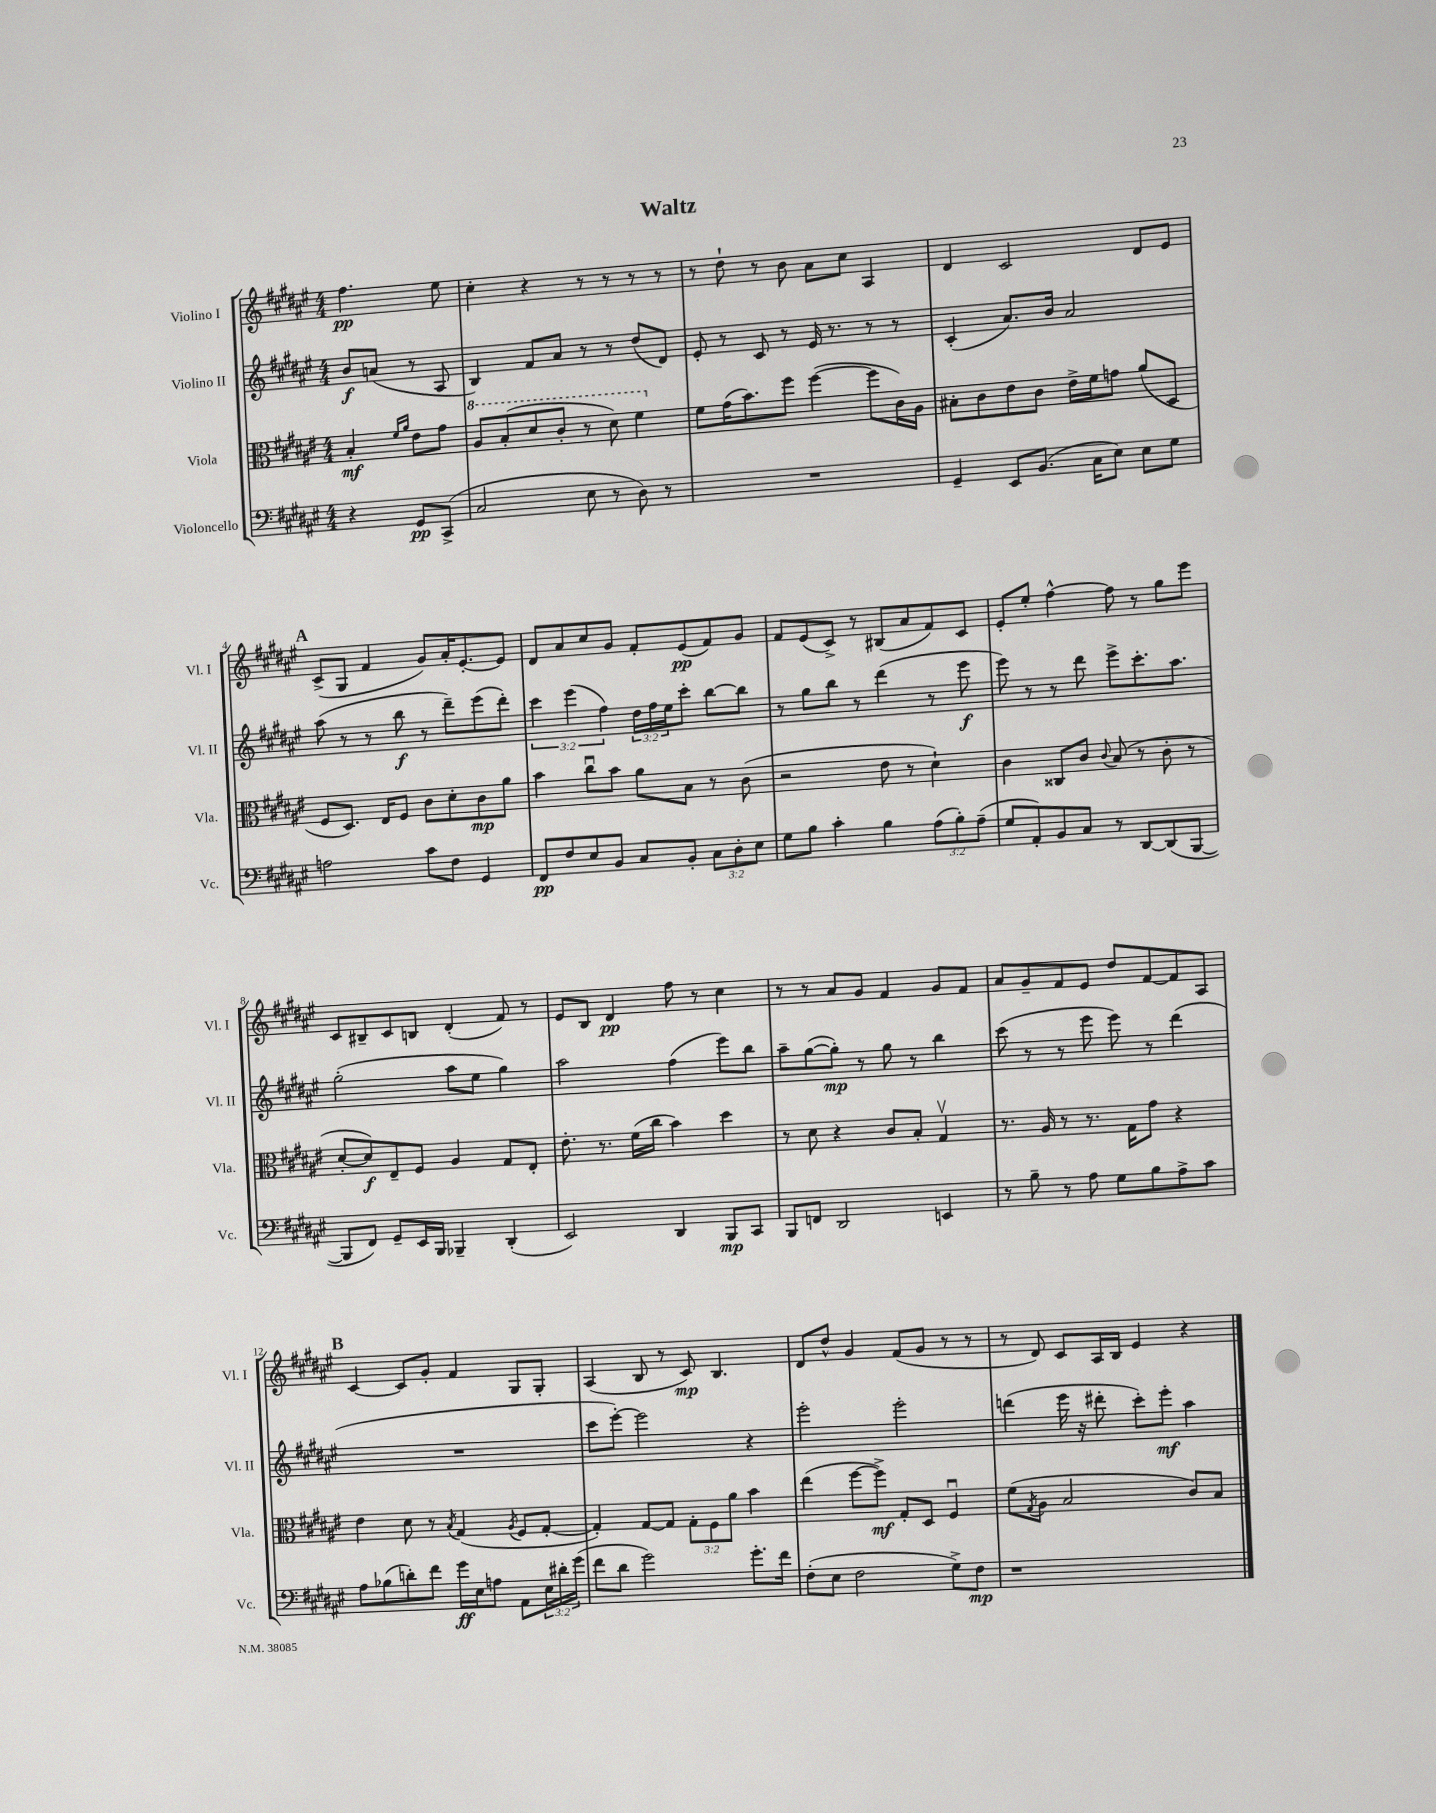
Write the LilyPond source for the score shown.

\header { title = "Waltz" }
<<
\new StaffGroup <<
\new Staff = "s0" \with { instrumentName = "Violino I" shortInstrumentName = "Vl. I" } {
    \clef treble \key fis \major \numericTimeSignature \time 4/4 \partial 2
    fis''4.\pp eis''8 |
    cis''4-. r4 r8 r8 r8 r8 |
    r8 dis''8-! r8 b'8 ais'8 cis''8 ais4 |
    dis'4 cis'2 dis'8 eis'8 |
    \mark \markup { \bold "A" } cis'8->( gis8 fis'4 gis'8) ais'16-. eis'8.~-. eis'8 |
    dis'8 ais'8 cis''8 gis'8 fis'8-. eis'8\pp( fis'8) gis'8 |
    fis'8 eis'8( cis'8->) r8 bis8( ais'8 fis'8) cis'8 |
    eis'8-. eis''8-. fis''4~-^ fis''8 r8 gis''8 eis'''8 |
    cis'8 bis8-- cis'8 b8 dis'4-.( fis'8) r8 |
    eis'8 b8 dis'4\pp fis''8 r8 cis''4 |
    r8 r8 ais'8 gis'8 fis'4 gis'8 fis'8 |
    ais'8 gis'8-- fis'8 eis'8 dis''8 fis'8~ fis'8 ais8 |
    \mark \markup { \bold "B" } cis'4~ cis'8 gis'8-. fis'4 gis8 gis8-. |
    ais4( b8 r8 cis'8\mp) b4. |
    dis'8 dis''8-^ gis'4 fis'8( gis'8 r8 r8 |
    r8 dis'8) cis'8 ais16 b16 eis'4 r4 \bar "|." |
}
\new Staff = "s1" \with { instrumentName = "Violino II" shortInstrumentName = "Vl. II" } {
    \clef treble \key fis \major \numericTimeSignature \time 4/4 \override Staff.TupletNumber.text = #tuplet-number::calc-fraction-text \partial 2
    b'8\f a'8( r8 ais8 |
    b4) fis'8 ais'8 r8 r8 dis''8( dis'8) |
    eis'8-. r8 cis'8 r8 eis'16 r8. r8 r8 |
    cis'4-.( ais'8.) b'16 ais'2 |
    \mark \markup { \bold "A" } ais''8( r8 r8 b''8\f r8 dis'''8--) eis'''8( dis'''8-.) |
    \tuplet 3/2 { cis'''4 eis'''4( fis''4) } \tuplet 3/2 { dis''16 fis''16 eis''16 } cis'''8-. b''8~ b''8 |
    r8 gis''8 b''8 r8 dis'''4( r8 eis'''8\f |
    eis'''8) r8 r8 dis'''8 eis'''8-> cis'''8.-. ais''8. |
    gis''2-.( ais''8 eis''8 gis''4) |
    ais''2 fis''4( eis'''8) b''8 |
    ais''8-- gis''8~( gis''8-.\mp) r8 gis''8 r8 b''4 |
    cis'''8( r8 r8 eis'''8 eis'''8) r8 dis'''4( |
    \mark \markup { \bold "B" } R1 |
    cis'''8 eis'''8~-.) eis'''2 r4 |
    eis'''2-. eis'''2-. |
    d'''4( eis'''16 r16 dis'''8-. cis'''8-.) eis'''8-.\mf ais''4 \bar "|." |
}
\new Staff = "s2" \with { instrumentName = "Viola" shortInstrumentName = "Vla." } {
    \clef alto \key fis \major \numericTimeSignature \time 4/4 \override Staff.TupletNumber.text = #tuplet-number::calc-fraction-text \partial 2
    b4-.\mf \grace { fis'16 ais'16 } eis'8 gis'8 |
    \ottava #1 ais'8 b'8-.( dis''8 cis''8-. r8 dis''8) fis''4 \ottava #0 |
    fis'8 gis'16( b'8.) fis''8 fis''4~( fis''8 cis'16) ais16 |
    bis8-. cis'8 eis'8 cis'8 eis'16-> fis'16 g'8 ais'8( dis8 |
    \mark \markup { \bold "A" } fis8 dis8.) eis16 fis8 cis'8 dis'8-. cis'8\mp ais'8 |
    b'4 cis''8\downbow b'8 ais'8 b8 r8 cis'8( |
    r2 eis'8 r8 dis'4-!) |
    cis'4 cisis8 cis'8 \appoggiatura { cis'8 } b8( r8 cis'8-. r8 |
    dis'8~-. dis'8\f) eis8-- fis8 ais4 gis8 eis8-. |
    eis'8.-. r8. fis'16( cis''16 b'4) dis''4 |
    r8 dis'8 r4 cis'8 b8-. gis4\upbow |
    r8. ais16 r8 r8. gis16 gis'8 r4 |
    \mark \markup { \bold "B" } eis'4 dis'8 r8 \acciaccatura { b8 } gis4( \acciaccatura { ais8 } fis8 gis8~-. |
    gis4-.) gis8~ gis8 \tuplet 3/2 { gis8-. fis8 ais'8 } b'4 |
    eis''4( fis''8~ fis''8->\mf) gis8-. dis8 fis4\downbow |
    fis'8( \acciaccatura { gis8 } ais8 b2 cis'8) b8 \bar "|." |
}
\new Staff = "s3" \with { instrumentName = "Violoncello" shortInstrumentName = "Vc." } {
    \clef bass \key fis \major \numericTimeSignature \time 4/4 \override Staff.TupletNumber.text = #tuplet-number::calc-fraction-text \partial 2
    r4 gis,8\pp cis,8->( |
    cis2 eis8 r8 dis8) r8 |
    R1 |
    gis,4-- eis,8 b,8.( cis16 eis8) eis8 gis8 |
    \mark \markup { \bold "A" } a2 cis'8 fis8 gis,4 |
    fis,8\pp fis8 eis8 b,8 cis8 b,8-. \tuplet 3/2 { cis8 dis8-. eis8 } |
    gis8 b8 cis'4-. b4 \tuplet 3/2 { ais8( b8-.) ais8--( } |
    gis8 ais,8-.) b,8 cis8 r8 dis,8~ dis,8( b,,8~ |
    b,,8 fis,8) gis,8-- eis,16 b,,16 bes,,4-- dis,4-.( |
    eis,2) dis,4 b,,8\mp cis,8 |
    b,,8 f,8 dis,2 e,4 |
    r8 b8-- r8 ais8 gis8 b8 ais8-> cis'8 |
    \mark \markup { \bold "B" } ais8 bes8( d'8-.) fis'8 gis'16\ff eis16 a8 ais,8 \tuplet 3/2 { eis16 dis'16-. gis'16( } |
    fis'8 dis'8 gis'2) gis'8.-. fis'16 |
    fis8-.( eis8 fis2 gis8->) fis8\mp |
    r1 \bar "|." |
}
>>
>>
